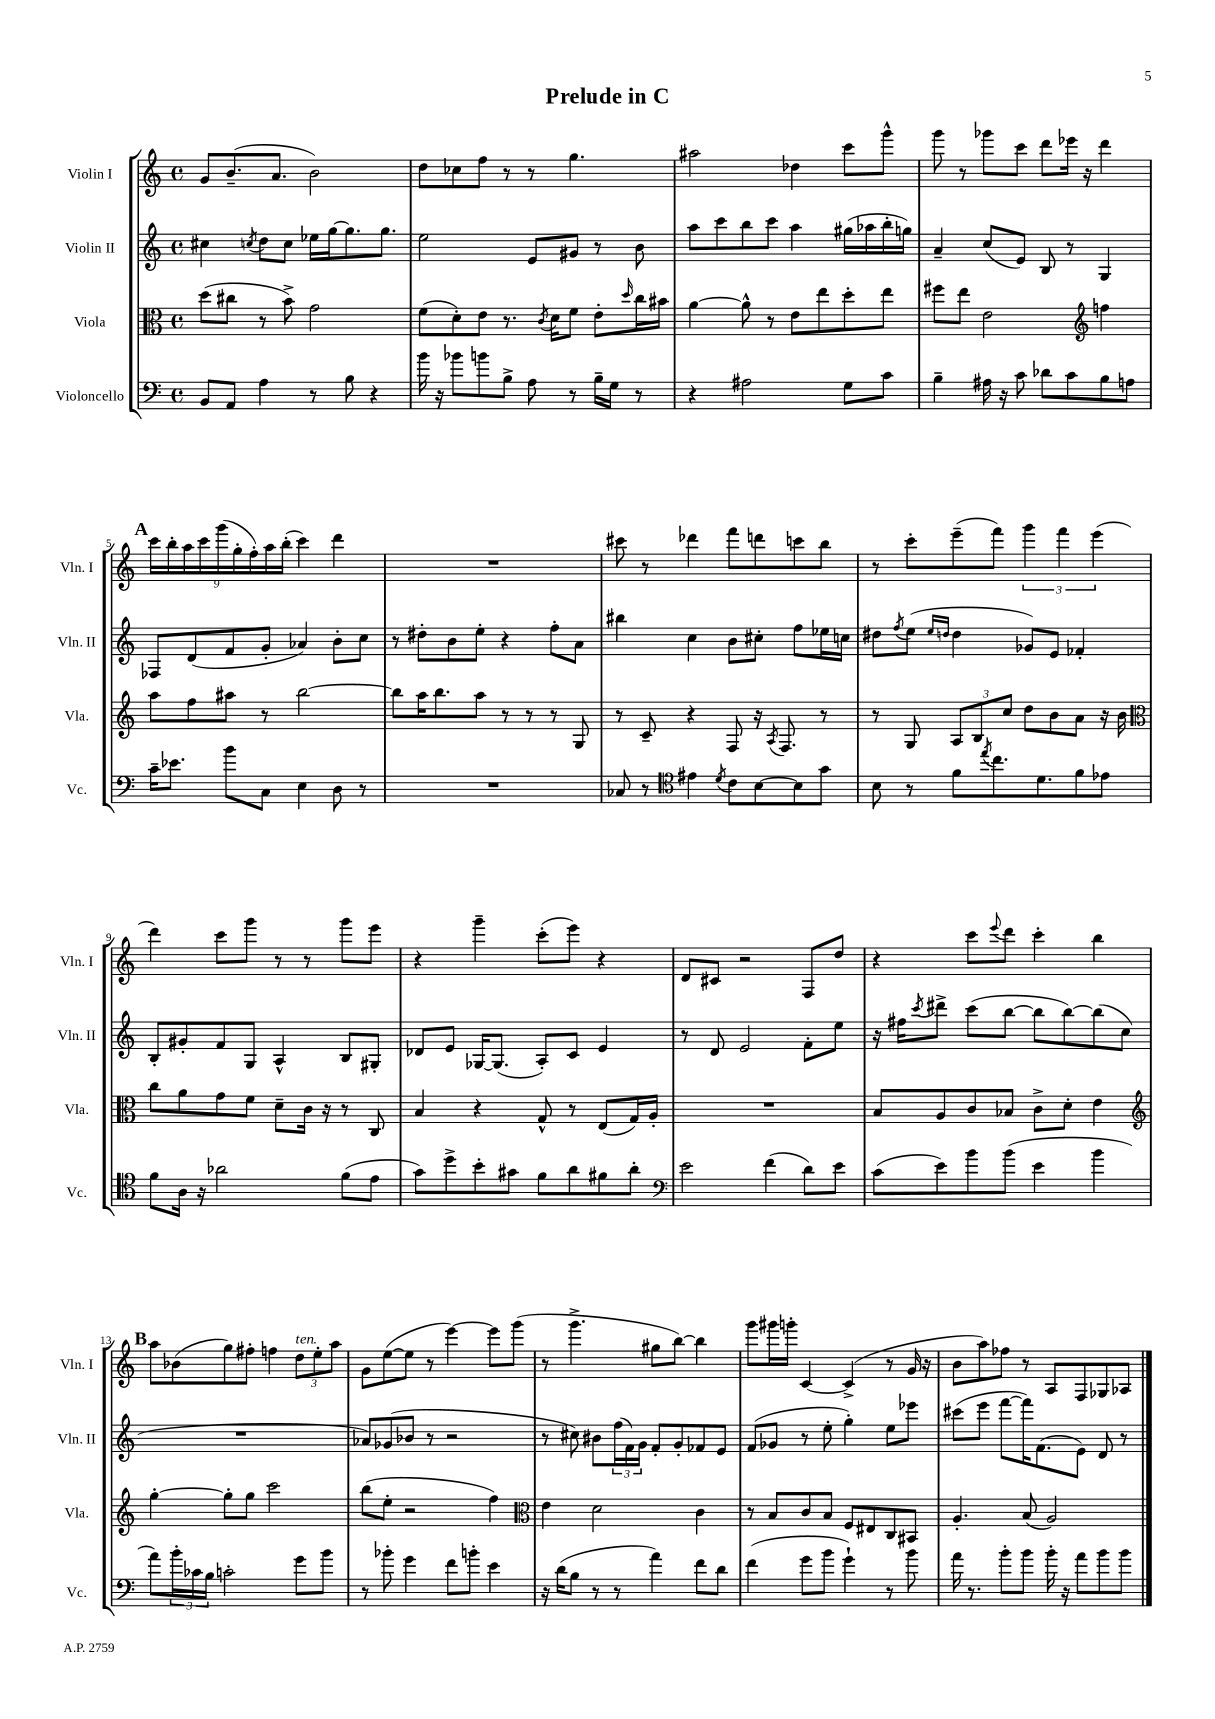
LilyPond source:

\header { title = "Prelude in C" }
<<
\new StaffGroup <<
\new Staff = "s0" \with { instrumentName = "Violin I" shortInstrumentName = "Vln. I" } {
    \clef treble \key c \major \defaultTimeSignature \time 4/4
    g'8 b'8.--( a'8. b'2) |
    d''8 ces''8 f''8 r8 r8 g''4. |
    ais''2 des''4 c'''8 g'''8-^ |
    g'''8 r8 ges'''8 c'''8 d'''8 ees'''16 r16 d'''4 |
    \mark \markup { \bold "A" } \tuplet 9/8 { c'''16 b''16-. a''16 c'''16 g'''16( g''16-. f''16-.) a''16 b''16-.( } c'''4) d'''4 |
    R1 |
    cis'''8 r8 des'''4 f'''8 d'''8 c'''8 b''8 |
    r8 c'''8-. e'''8--( f'''8) \tuplet 3/2 { g'''4 f'''4 e'''4( } |
    d'''4) c'''8 g'''8 r8 r8 g'''8 e'''8 |
    r4 g'''4-- c'''8-.( e'''8) r4 |
    d'8 cis'8 r2 f8 d''8 |
    r4 c'''8 \appoggiatura { e'''8 } d'''8 c'''4-. b''4 |
    \mark \markup { \bold "B" } a''8 bes'8( g''8) fis''8-. f''4 \tuplet 3/2 { d''8^\markup { \italic "ten." } e''8-. a''8 } |
    g'8 e''8~( e''8 r8 e'''4~) e'''8 g'''8( |
    r8 g'''4.-> gis''8 b''8~) b''4 |
    g'''8 gis'''16 g'''16-. c'4~ c'4->( r8 g'16 r16 |
    b'8 a''8) fes''8 r8 a8 f8 ges8 aes8 \bar "|." |
}
\new Staff = "s1" \with { instrumentName = "Violin II" shortInstrumentName = "Vln. II" } {
    \clef treble \key c \major \defaultTimeSignature \time 4/4
    cis''4 \acciaccatura { c''8 } d''8 c''8 ees''16 g''16~ g''8. g''8. |
    e''2 e'8 gis'8 r8 b'8 |
    a''8 c'''8 b''8 c'''8 a''4 gis''16( aes''16 b''16-. g''16) |
    a'4-- c''8( e'8) b8 r8 g4 |
    \mark \markup { \bold "A" } fes8 d'8( f'8 g'8-. aes'4) b'8-. c''8 |
    r8 dis''8-. b'8 e''8-. r4 f''8-. a'8 |
    bis''4 c''4 b'8 cis''8-. f''8 ees''16 c''16 |
    dis''8 \acciaccatura { f''8 } e''8( \grace { e''16 d''16 } d''4 ges'8) e'8 fes'4-. |
    b8-. gis'8-. f'8 g8 a4-^ b8 gis8-. |
    des'8 e'8 ges16~ ges8.( a8-.) c'8 e'4 |
    r8 d'8 e'2 f'8-. e''8 |
    r16 fis''16 \acciaccatura { c'''8 } dis'''8-> c'''8( b''8~ b''8 b''8~) b''8( c''8 |
    \mark \markup { \bold "B" } R1 |
    aes'8) ges'8( bes'8 r8 r2 |
    r8 cis''8) bis'8 \tuplet 3/2 { f''16( f'16) g'16 } f'8-. g'8-. fes'8 e'8 |
    f'8( ges'8 r8 e''8-. g''4-.) e''8 ees'''8 |
    cis'''8( e'''8 f'''8~ f'''16) f'8.( e'8) d'8 r8 \bar "|." |
}
\new Staff = "s2" \with { instrumentName = "Viola" shortInstrumentName = "Vla." } {
    \clef alto \key c \major \defaultTimeSignature \time 4/4
    d''8( cis''8 r8 b'8->) g'2 |
    f'8( d'8-.) e'8 r8. \acciaccatura { c'8 } d'16 f'8 e'8-. \grace { d''16 } c''16 bis'16 |
    a'4~ a'8-^ r8 e'8 e''8 d''8-. e''8 |
    fis''8 e''8 e'2 \clef treble f''4 |
    \mark \markup { \bold "A" } a''8 f''8 ais''8 r8 b''2~ |
    b''8 a''16 b''8. a''8 r8 r8 r8 g8 |
    r8 c'8-- r4 f8 r16 \acciaccatura { a8 } f8. r8 |
    r8 g8 \tuplet 3/2 { a8 b8 c''8 } d''8 b'8 a'8 r16 b'16 |
    \clef alto c''8 a'8 g'8 f'8 d'8-- c'16 r16 r8 c8 |
    b4 r4 g8-^ r8 e8( g16) a16-. |
    R1 |
    b8 a8 c'8 bes8 c'8-> d'8-. e'4 |
    \mark \markup { \bold "B" } \clef treble g''4~-. g''8-. g''8 c'''2 |
    b''8( e''8-. r2 f''4) |
    \clef alto e'4 d'2 c'4 |
    r8 b8 c'8 b8 f8 eis8 c8 bis,8 |
    a4.-. b8( a2) \bar "|." |
}
\new Staff = "s3" \with { instrumentName = "Violoncello" shortInstrumentName = "Vc." } {
    \clef bass \key c \major \defaultTimeSignature \time 4/4
    b,8 a,8 a4 r8 b8 r4 |
    b'16 r16 bes'8 b'8 b8-> a8 r8 b16-- g16 r8 |
    r4 ais2 g8 c'8 |
    b4-- ais16 r16 c'8 des'8 c'8 b8 a8 |
    \mark \markup { \bold "A" } c'16-- ees'8. b'8 c8 e4 d8 r8 |
    R1 |
    ces8 r8 \clef tenor eis'4 \acciaccatura { d'8 } c'8 b8~ b8 g'8 |
    b8 r8 f'8 \acciaccatura { e''8 } c''8. d'8. f'8 ees'8 |
    f'8 a16 r16 aes'2 f'8( e'8 |
    g'8) d''8-> b'8-. gis'8 f'8 a'8 fis'8 a'8-. |
    \clef bass e'2 f'4( d'8) e'8 |
    c'8( e'8) b'8 b'8( e'4 b'4 |
    \mark \markup { \bold "B" } a'8) \tuplet 3/2 { b'16-. ces'16 b16 } c'2-. g'8 b'8 |
    r8 bes'8-. g'4 f'8 b'8-. e'4 |
    r16 d'16( b8 r8 r8 a'4) f'8 d'8 |
    f'4( g'8 b'8 g'4-!) r8 b'8 |
    a'16 r8. b'8-. b'8 b'16-. r16 a'8 b'8 b'8 \bar "|." |
}
>>
>>
